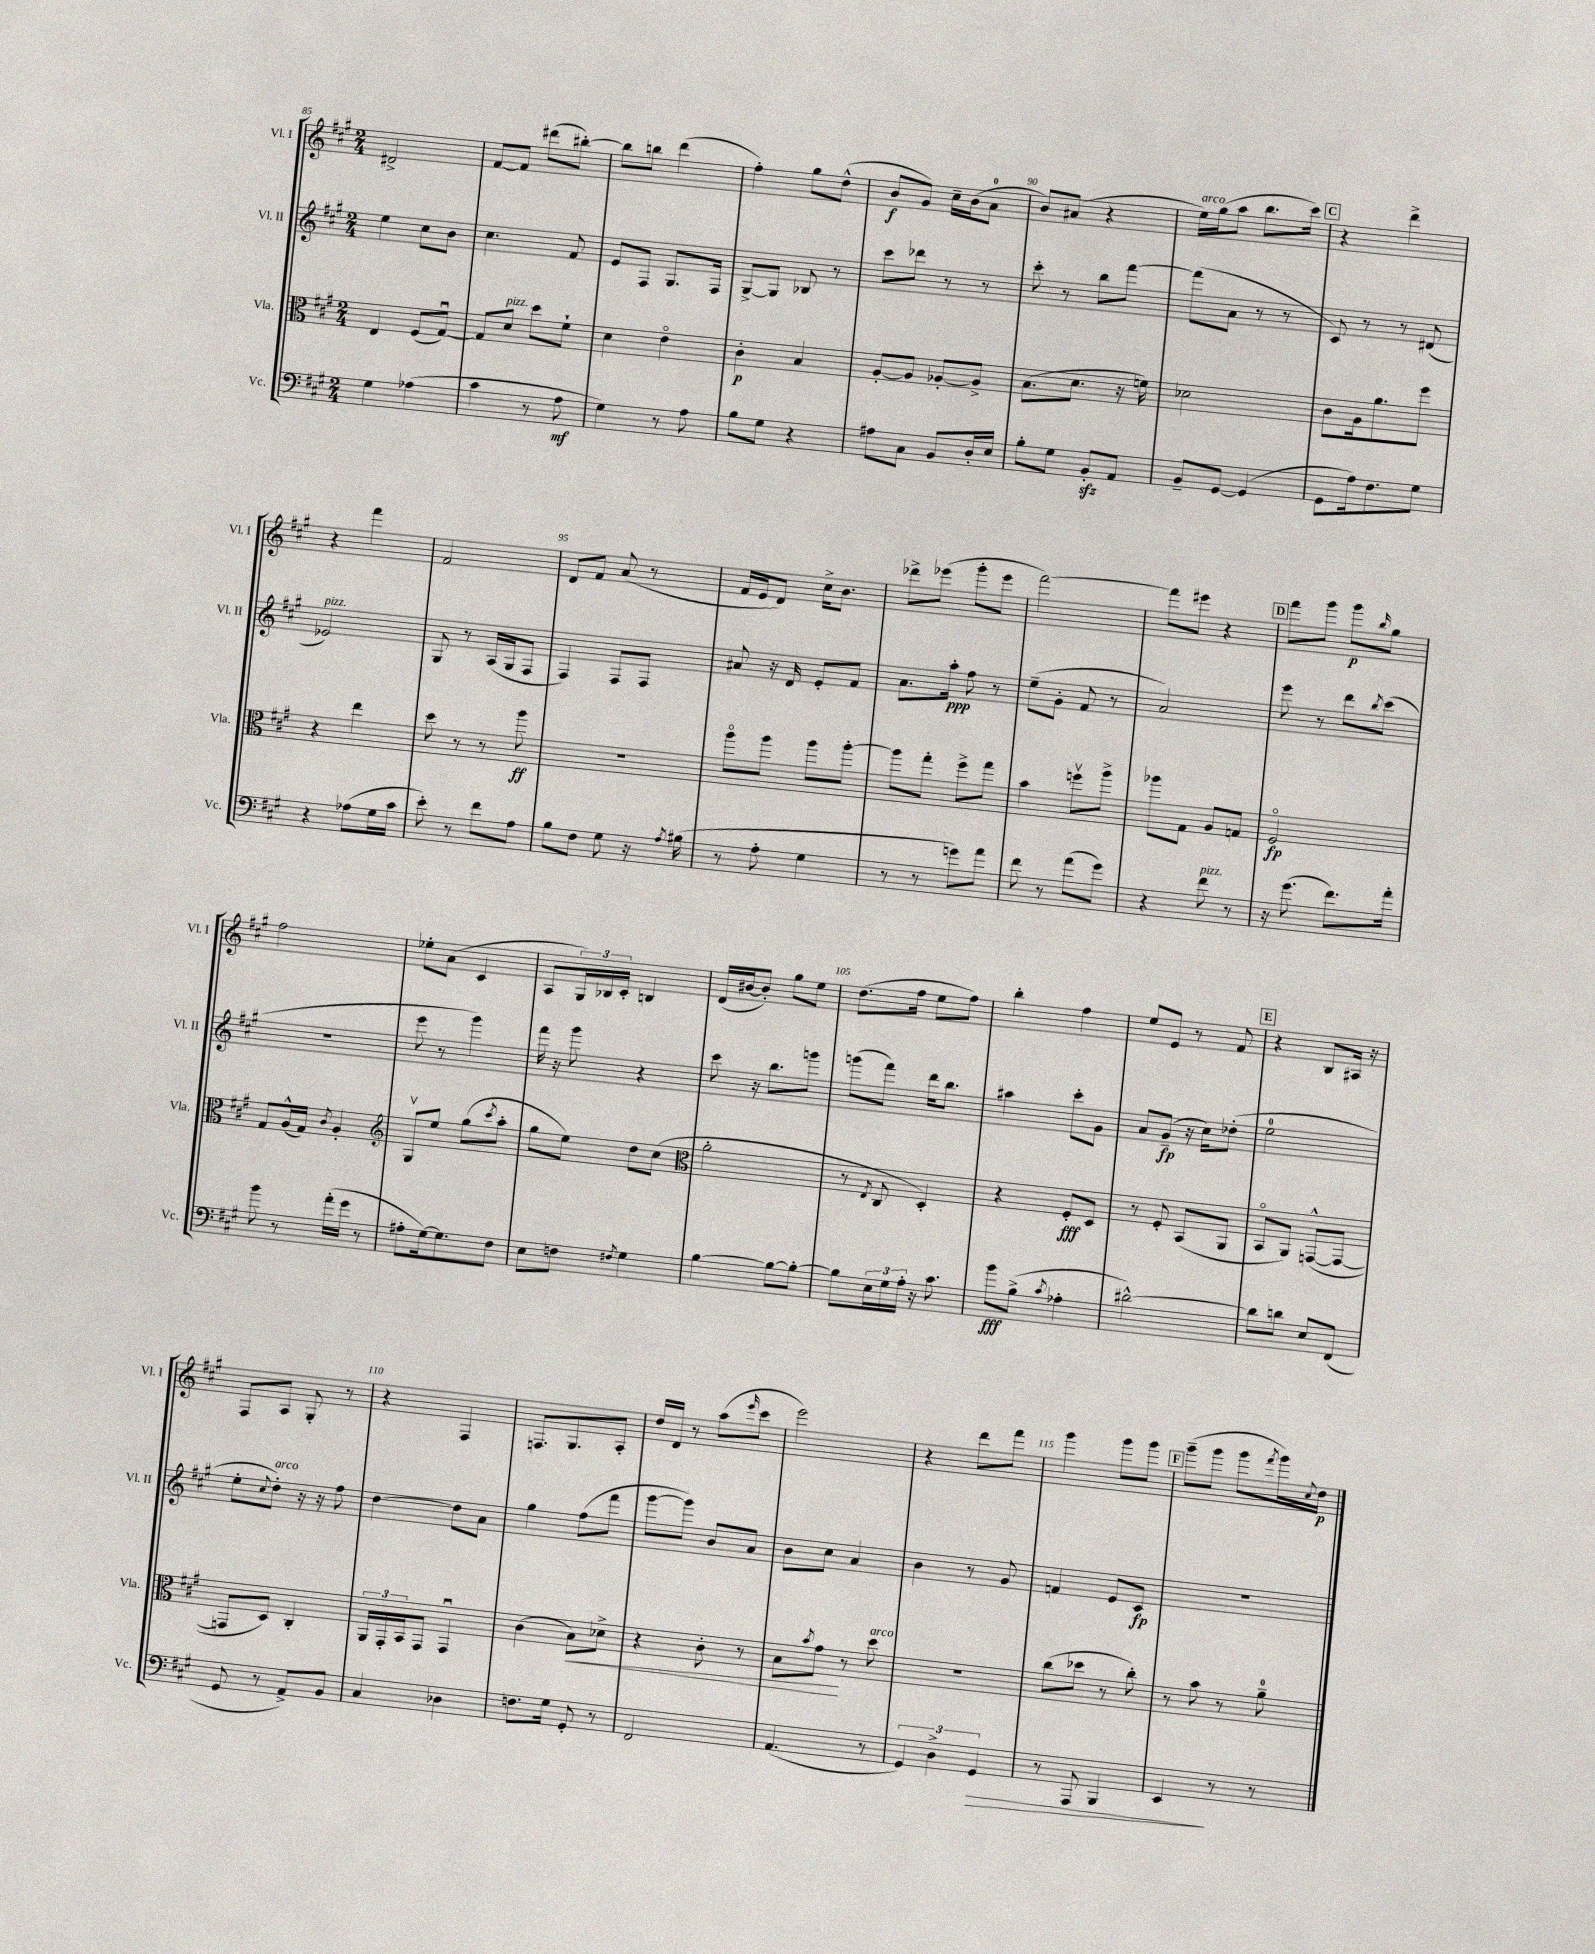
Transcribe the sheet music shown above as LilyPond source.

<<
\new StaffGroup <<
\new Staff = "s0" \with { instrumentName = "Vl. I" shortInstrumentName = "Vl. I" } {
    \clef treble \key a \major \numericTimeSignature \time 2/4
    dis'2-> |
    fis'8~ fis'8 dis'''8( bis''8~-.) |
    bis''8 b''8 d'''4( |
    fis''4-.) gis''8 d''8-^( |
    b'8\f gis'8) cis''16-- b'16( a'8-0 |
    b'8) ais'8( r4 |
    e''16^\markup { \italic "arco" }) gis''16( a''8 b''8. cis'''16) |
    \mark \markup { \box "C" } r4 d'''4-> |
    r4 fis'''4 |
    fis'2 |
    d'8 fis'8 a'8( r8 |
    fis'16 e'16 d'8) cis''16-> b'8. |
    des'''8-> ees'''8( gis'''8-. ees'''8 |
    fis'''2~) |
    fis'''8 eis'''8 r4 |
    \mark \markup { \box "D" } fis'''8 gis'''8 gis'''8\p \grace { b''16 } gis''8 |
    fis''2 |
    ees''8-. a'8( cis'4 |
    a8 \tuplet 3/2 { gis16) bes16 cis'16-. } b4 |
    d'16( bis'16~ bis'8-.) gis''8 e''8 |
    d''8.( fis''16 e''8 fis''8) |
    b''4-. fis''4 |
    e''8 e'8 r8 fis'8 |
    \mark \markup { \box "E" } r4 b8 ais16 r16 |
    fis8 a8 gis8-. r8 |
    r4 fis4 |
    f8. gis8. a8-. |
    d''16 d'16 r8 a''8( \grace { e'''16 } cis'''8 |
    e'''2) |
    r4 d'''8 fis'''8 |
    gis'''4 gis'''8 gis'''8 |
    \mark \markup { \box "F" } gis'''8--( gis'''8 gis'''8 \acciaccatura { fis'''8 } gis'''16) \appoggiatura { cis''8 } d''16\p \bar "|." |
}
\new Staff = "s1" \with { instrumentName = "Vl. II" shortInstrumentName = "Vl. II" } {
    \clef treble \key a \major \numericTimeSignature \time 2/4
    e''4 cis''8 b'8 |
    cis''4. fis'8 |
    e'8 fis8 gis8. fis16 |
    gis8~-> gis8 bes8 r8 |
    cis'''8 des'''8 r8 r8 |
    cis'''8-. r8 b''8 fis'''8~ |
    fis'''8( a'8 r8 r8 |
    \mark \markup { \box "C" } cis'8) r8 r8 dis'8( |
    ees'2^\markup { \italic "pizz." }) |
    gis8 r8 a16( gis16 fis8 |
    fis4) fis8 fis8 |
    ais'8 r16 d'16 e'8-. fis'8 |
    a'8. a''16-.\ppp fis''8 r8 |
    e''8--( gis'8-. fis'8 r8 |
    a'2) |
    \mark \markup { \box "D" } e'''8 r8 d'''8 \acciaccatura { b''8 } cis'''8( |
    R2 |
    e'''8 r8 gis'''4) |
    fis'''16 r16 gis'''8 r4 |
    cis'''8 r16 b''8. g'''8 |
    g'''8( fis'''8) d'''16 b''8. |
    ais''4 cis'''8-. gis'8 |
    a'8 gis'8--\fp( r16 cis''16) des''8-.( |
    \mark \markup { \box "E" } e''2-0 |
    e''8-. \appoggiatura { cis''8 } d''8-.^\markup { \italic "arco" }) r16 r16 fis''8 |
    d''4~ d''8 a'8 |
    gis''4 fis''8( fis'''8 |
    gis'''8~ gis'''8) b'8 a'8 |
    b'8 cis''8 a'4 |
    b'4 r8 gis'8 |
    f'4 e'8 cis'8\fp |
    \mark \markup { \box "F" } R2 \bar "|." |
}
\new Staff = "s2" \with { instrumentName = "Vla." shortInstrumentName = "Vla." } {
    \clef alto \key a \major \numericTimeSignature \time 2/4
    e4 fis8( gis8~\downbow) |
    gis8 d'8^\markup { \italic "pizz." } d''8 fis'8-! |
    d'4 e'4\flageolet |
    cis'4-.\p b4 |
    a8~-. a8 aes8~-. aes8-> |
    b8.( d'8. r16 f'16) |
    des'2 |
    \mark \markup { \box "C" } cis'8 a16 a'8. fis''8 |
    r4 e''4 |
    d''8 r8 r8 a''8\ff |
    R2 |
    a''8\flageolet a''8 a''8 a''8~-. |
    a''8 gis''8-. fis''8-> gis''8 |
    b'4 f''8\upbow a''8-> |
    aes''8 gis8 a8 g8 |
    \mark \markup { \box "D" } fis2\flageolet\fp |
    gis8 a16-^( gis16) \acciaccatura { cis'8 } a4-. |
    \clef treble gis8\upbow e''8 gis''8( \acciaccatura { cis'''8 } a''8-. |
    gis''8 e''8) d''8 cis''8( |
    \clef alto a'2-. |
    r8 \acciaccatura { e8 } cis8 d4-.) |
    r4 fis8-.\fff d8 |
    r8 fis8-. b,8( a,8 |
    \mark \markup { \box "E" } b,8\flageolet a,8) g,8~-^( g,8~ |
    g,8 d8) cis4-. |
    \tuplet 3/2 { a,16 gis,16-. b,16 } gis,8 gis,4\downbow |
    cis'4( b8\<) des'8-> |
    r4 cis'8-. r8 |
    b8 \acciaccatura { b'8 } gis'8\! r8 d''8^\markup { \italic "arco" } |
    R2 |
    cis''8( des''8 r8 cis''8-.) |
    \mark \markup { \box "F" } r8 b'8 r8 a'8-0-- \bar "|." |
}
\new Staff = "s3" \with { instrumentName = "Vc." shortInstrumentName = "Vc." } {
    \clef bass \key a \major \numericTimeSignature \time 2/4
    gis4 aes4( |
    cis'4 r8 a8\mf |
    gis4) r8 a8 |
    b8 gis8 r4 |
    ais8 cis8 b,8 d16-. e16 |
    b8-. gis8 b,8-.\sfz a,8 |
    b,8-- gis,8~ gis,4( |
    \mark \markup { \box "C" } gis,8 a16) fis8. gis8 |
    r4 aes8( gis16 cis'16 |
    e'8-.) r8 fis'8 a8 |
    b8 fis8 gis8 r16 \acciaccatura { a8 } bis16( |
    r8 a8-. gis4 |
    r8 r8 g'8) a'8 |
    fis'8 r8 a'8( gis'8) |
    r4 fis'8^\markup { \italic "pizz." } r8 |
    \mark \markup { \box "D" } r16 gis'8.( fis'8.) a'16-. |
    b'8 r8 a'16-.( gis'16 r8 |
    ais8-. gis16~) gis8. fis8 |
    e8 f8 \acciaccatura { fis8 } gis4 |
    b4~ b8~ b8~-. |
    b8 \tuplet 3/2 { e16 gis16 a16-. } r16 cis'8. |
    b'8\fff b8->( \acciaccatura { cis'8 } aes4-. |
    dis'2~-^) |
    \mark \markup { \box "E" } dis'8 d'8 e8 fis,8( |
    gis,8 r8 a,8->) b,8 |
    cis4 des4 |
    f8. gis16 gis,8-. r8 |
    fis,2 |
    a,4.( r8 |
    \tuplet 3/2 { gis,4) d4-> gis,4\> } |
    r8 a,,8 b,,4 |
    \mark \markup { \box "F" } e,4\! r8 r8 \bar "|." |
}
>>
>>
\layout { \context { \Score currentBarNumber = #85 \override BarNumber.break-visibility = ##(#f #t #t) barNumberVisibility = #(every-nth-bar-number-visible 5) } }
